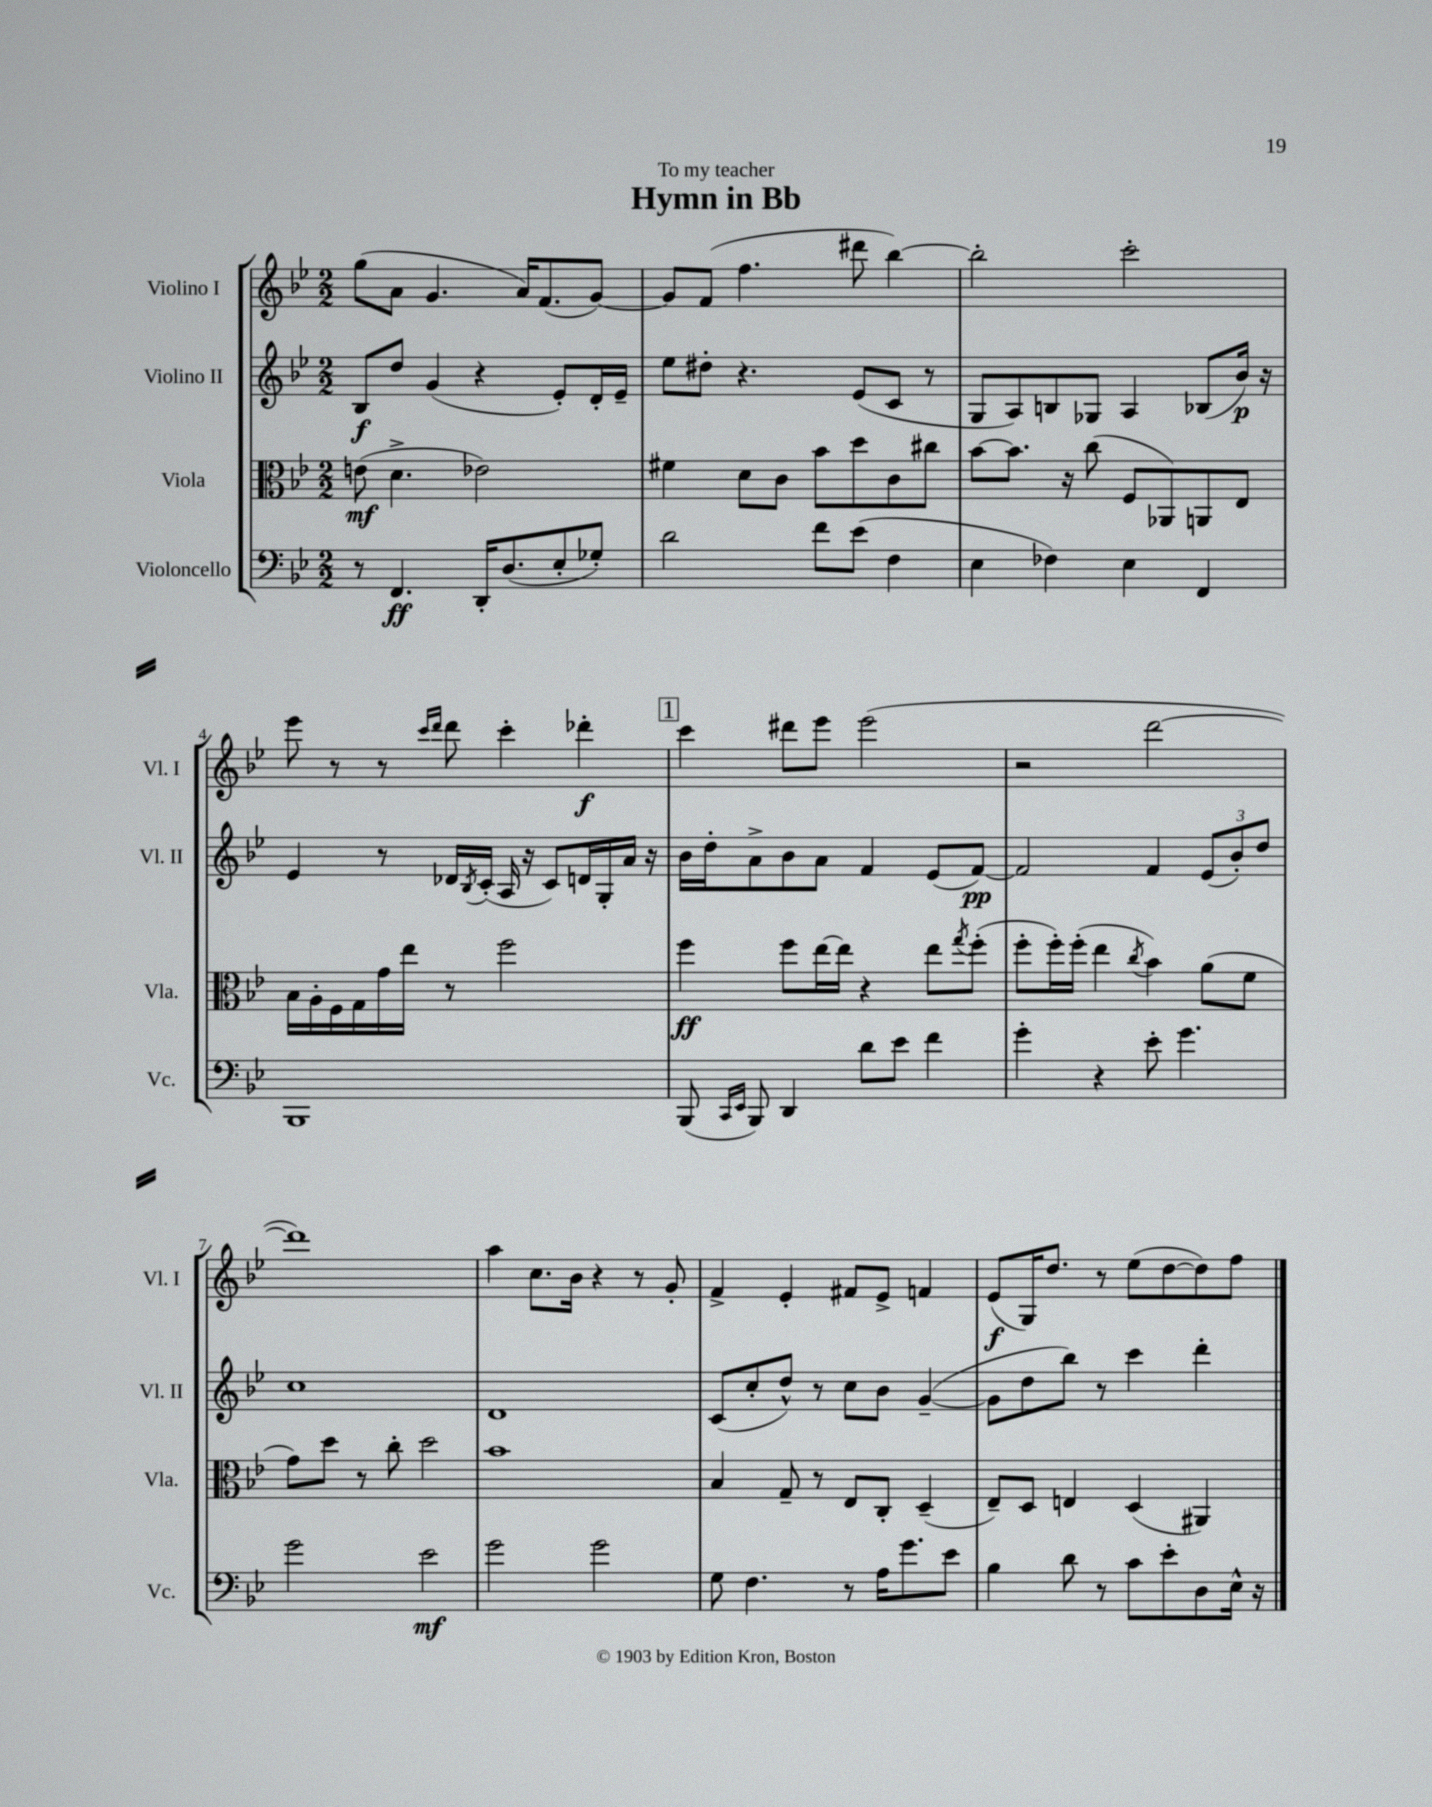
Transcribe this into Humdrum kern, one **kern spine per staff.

**kern	**dynam	**kern	**dynam	**kern	**dynam	**kern	**dynam
*part4	*part4	*part3	*part3	*part2	*part2	*part1	*part1
*staff4	*staff4	*staff3	*staff3	*staff2	*staff2	*staff1	*staff1
*I"Violoncello	*	*I"Viola	*	*I"Violino II	*	*I"Violino I	*
*I'Vc.	*	*I'Vla.	*	*I'Vl. II	*	*I'Vl. I	*
*clefF4	*	*clefC3	*	*clefG2	*	*clefG2	*
*k[b-e-]	*	*k[b-e-]	*	*k[b-e-]	*	*k[b-e-]	*
*M2/2	*	*M2/2	*	*M2/2	*	*M2/2	*
=1	=1	=1	=1	=1	=1	=1	=1
8r	.	(8en\	mf	8B-/L	f	(8gg\L	.
4.FF/	ff	4.d^\	.	8dd/J	.	8a\J	.
.	.	.	.	(4g/	.	4.g/	.
16DD'/KL	.	2e-X\)	.	4r	.	.	.
(8.D/	.	.	.	.	.	.	.
.	.	.	.	.	.	16a/KL)	.
.	.	.	.	.	.	(8.f/	.
8E-'/	.	.	.	8e-'/L)	.	.	.
8G-X'/J)	.	.	.	16d'/L	.	[8g/J)	.
.	.	.	.	16e-~/JJ	.	.	.
=2	=2	=2	=2	=2	=2	=2	=2
2d\	.	4f#X\	.	8ee-\L	.	8g/L]	.
.	.	.	.	8dd#X'\J	.	(8f/J	.
.	.	8d\L	.	4.r	.	4.ff\	.
.	.	8c\J	.	.	.	.	.
8f\L	.	8b-\L	.	.	.	.	.
(8e-\J	.	8dd\	.	(8e-/L	.	8ddd#X\	.
4F\	.	8c\	.	8c/J	.	[4bb-\)	.
.	.	8cc#X\J	.	8r	.	.	.
=3	=3	=3	=3	=3	=3	=3	=3
4E-\	.	[8b-\L	.	8G/L	.	2bb-'\]	.
.	.	8.b-\J]	.	8A/)	.	.	.
4F-X\)	.	.	.	8Bn/	.	.	.
.	.	16r	.	.	.	.	.
.	.	(8cc\	.	8G-X/J	.	.	.
4E-\	.	8F/L	.	4A/	.	2ccc'\	.
.	.	8AA-X/)	.	.	.	.	.
4FF/	.	8AAn/	.	(8B-X/L	.	.	.
.	.	8E-/J	.	16b-/Jk)	p	.	.
.	.	.	.	16r	.	.	.
!!LO:LB:g=z
=4	=4	=4	=4	=4	=4	=4	=4
1BBB-	.	16B-\LL	.	4e-/	.	8eee-\	.
.	.	16A'\	.	.	.	.	.
.	.	16F\	.	.	.	8r	.
.	.	16G\	.	.	.	.	.
.	.	16g\	.	8r	.	8r	.
.	.	16ee-\JJ	.	.	.	.	.
.	.	.	.	.	.	16qqccc/LL	.
.	.	.	.	.	.	16qqddd/JJ	.
.	.	8r	.	16d-X/LL	.	8ddd\	.
.	.	.	.	8qB-/	.	.	.
.	.	.	.	(16c'/JJ	.	.	.
.	.	2ff\	.	16A/	.	4ccc'\	.
.	.	.	.	16r	.	.	.
.	.	.	.	8c/L)	.	.	.
.	.	.	.	16dn/L	.	4ddd-X'\	f
.	.	.	.	16G'/	.	.	.
.	.	.	.	16a/JJ	.	.	.
.	.	.	.	16r	.	.	.
!!LO:REH:place=s1:t=1
=5	=5	=5	=5	=5	=5	=5	=5
(8BBB-/	.	4ff\	ff	16b-\LL	.	4ccc\	.
.	.	.	.	16dd'\J	.	.	.
16qqCC/LL	.	.	.	.	.	.	.
16qqEE-/JJ	.	.	.	.	.	.	.
8BBB-/)	.	.	.	8a^\	.	.	.
4DD/	.	8ff\L	.	8b-\	.	8ddd#X\L	.
.	.	[16ee-\L	.	8a\J	.	8eee-\J	.
.	.	16ee-\JJ]	.	.	.	.	.
8d\L	.	4r	.	4f/	.	(2eee-\	.
8e-\J	.	.	.	.	.	.	.
4f\	.	8ee-\L	.	(8e-/L	.	.	.
.	.	8qgg/	.	.	.	.	.
.	.	(8ff'\J	.	[8f/J)	pp	.	.
=6	=6	=6	=6	=6	=6	=6	=6
4g'\	.	8ff'\L	.	2f/]	.	2r	.
.	.	16ff'\L)	.	.	.	.	.
.	.	(16ff'\JJ	.	.	.	.	.
4r	.	4ee-\	.	.	.	.	.
.	.	8qcc/	.	.	.	.	.
8e-'\	.	4b-\)	.	4f/	.	[2ddd\	.
4.g\	.	.	.	.	.	.	.
.	.	(8a\L	.	(12e-/L	.	.	.
.	.	.	.	12b-'/)	.	.	.
.	.	8f\J	.	.	.	.	.
.	.	.	.	12dd/J	.	.	.
!!LO:LB:g=z
=7	=7	=7	=7	=7	=7	=7	=7
2g\	.	8g\L)	.	1cc	.	1ddd])	.
.	.	8dd\J	.	.	.	.	.
.	.	8r	.	.	.	.	.
.	.	8cc'\	.	.	.	.	.
2e-\	mf	2dd\	.	.	.	.	.
=8	=8	=8	=8	=8	=8	=8	=8
2g\	.	1b-	.	1d	.	4aa\	.
.	.	.	.	.	.	8.cc\L	.
.	.	.	.	.	.	16b-\Jk	.
2g\	.	.	.	.	.	4r	.
.	.	.	.	.	.	8r	.
.	.	.	.	.	.	8g'/	.
=9	=9	=9	=9	=9	=9	=9	=9
8G\	.	4B-/	.	(8c/L	.	4f^/	.
4.F\	.	.	.	8cc'/	.	.	.
.	.	8G~/	.	8dd^^/J)	.	4e-'/	.
.	.	8r	.	8r	.	.	.
8r	.	8E-/L	.	8cc\L	.	8f#X/L	.
16A\KL	.	8C'/J	.	8b-\J	.	8e-^/J	.
8.g\	.	.	.	.	.	.	.
.	.	(4D~/	.	([4g~/	.	4fn/	.
8e-\J	.	.	.	.	.	.	.
=10	=10	=10	=10	=10	=10	=10	=10
4B-\	.	8E-~/L)	.	8g\L]	.	(8e-/L	f
.	.	8D/J	.	8dd\	.	16G/K)	.
.	.	.	.	.	.	8.dd/J	.
8d\	.	4En/	.	8bb-\J)	.	.	.
8r	.	.	.	8r	.	8r	.
8c\L	.	(4D/	.	4ccc\	.	(8ee-\L	.
8e-'\	.	.	.	.	.	[8dd\	.
8D\	.	4AA#X/)	.	4ddd'\	.	8dd\])	.
16E-^^\Jk	.	.	.	.	.	8ff\J	.
16r	.	.	.	.	.	.	.
==	==	==	==	==	==	==	==
*-	*-	*-	*-	*-	*-	*-	*-
